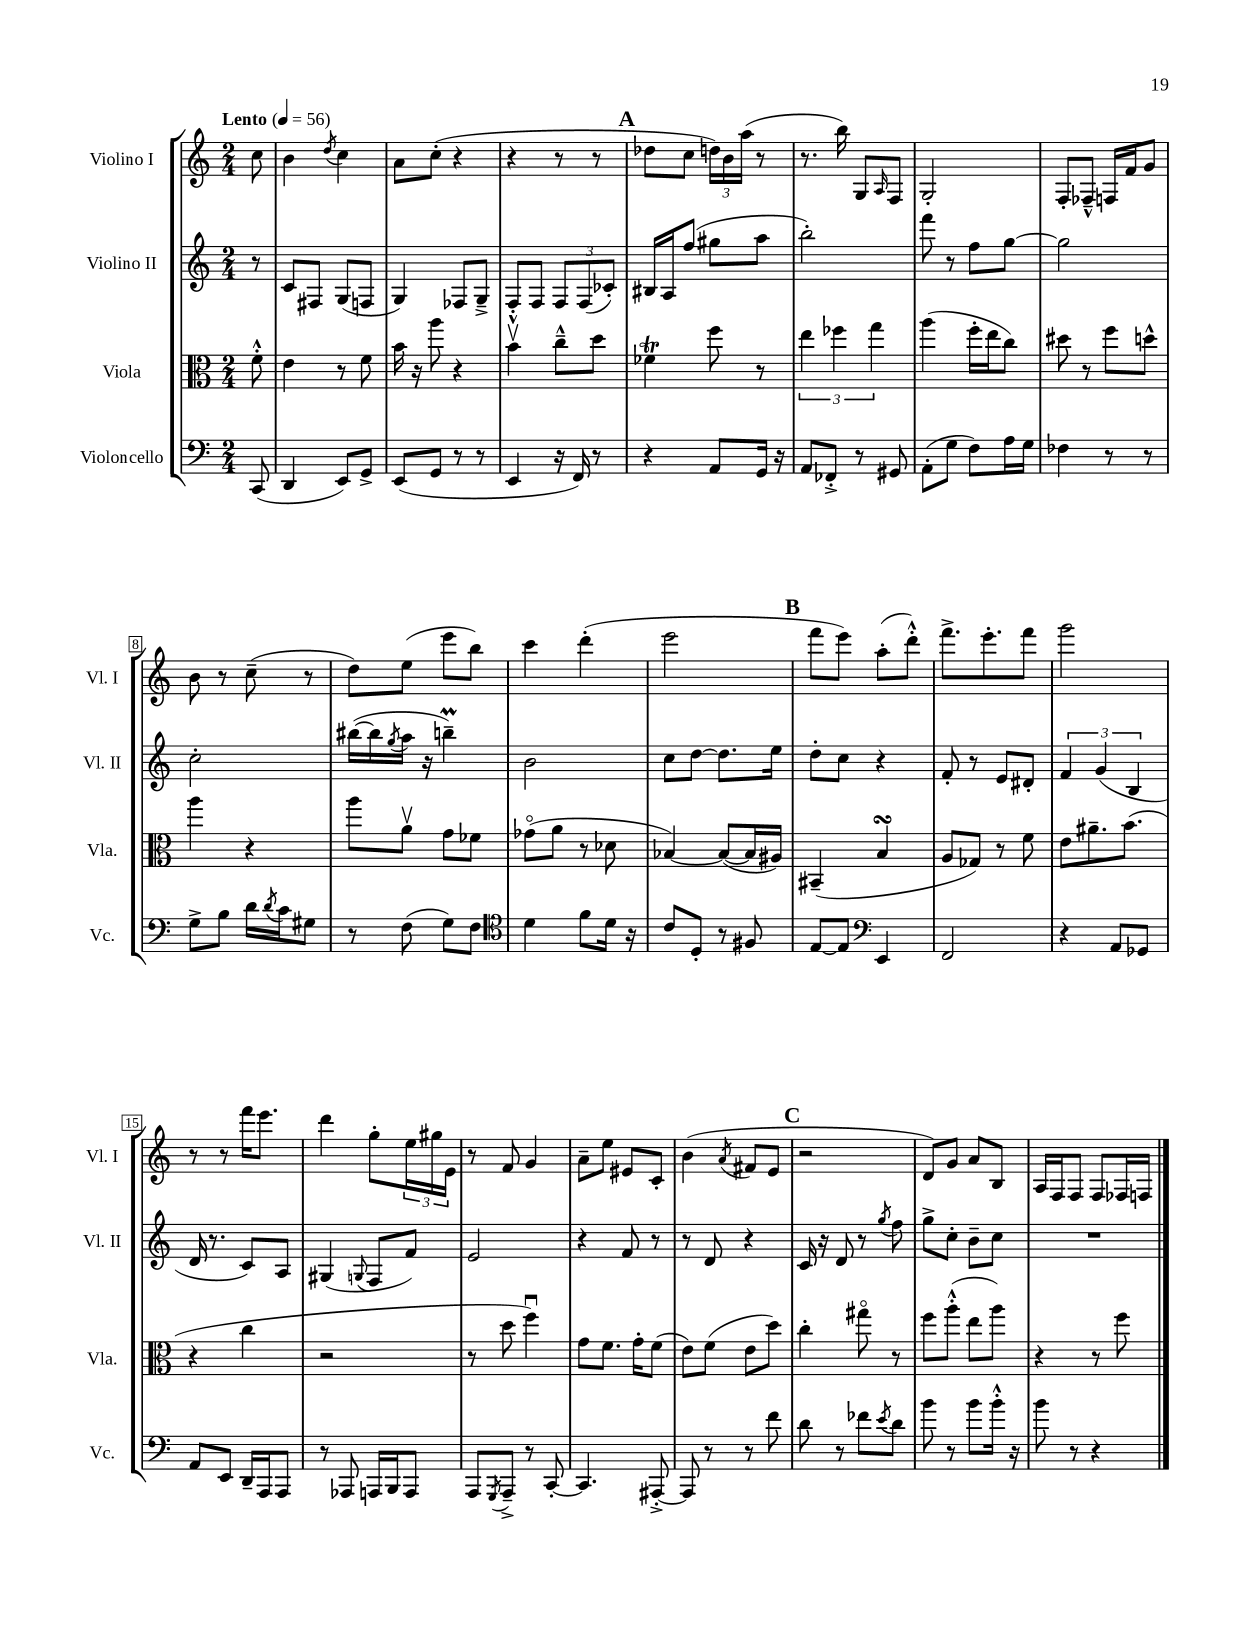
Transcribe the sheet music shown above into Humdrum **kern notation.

**kern	**kern	**kern	**kern
*staff4	*staff3	*staff2	*staff1
*clefF4	*clefC3	*clefG2	*clefG2
*k[]	*k[]	*k[]	*k[]
*M2/4	*M2/4	*M2/4	*M2/4
*MM56	*MM56	*MM56	*MM56
(8CC	8f'^^	8r	8cc
=	=	=	=
4DD	4e	8c	4b
.	.	8F#	.
.	.	.	8qdd
8EE)	8r	(8G	4cc
8GG^	8f	8F	.
=	=	=	=
(8EE	16b	4G)	8a
.	16r	.	.
8GG	8aa	.	(8cc'
8r	4r	8F-	4r
8r	.	8G~^	.
=	=	=	=
4EE	4bv	8F'^^	4r
.	.	8F	.
16r	8cc~^^	12F	8r
16FF)	.	.	.
.	.	(12F	.
8r	8dd	.	8r
.	.	12c-')	.
=	=	=	=
4r	4f-	16B#	8dd-
.	.	16A	.
.	.	(8ff	8cc
8AA	8ff	8gg#	24dd)
.	.	.	24b
.	.	.	(24aa
16GG	8r	8aa	8r
16r	.	.	.
=	=	=	=
8AA	6ee	2bb')	8.r
8FF-'^	.	.	.
.	6ff-	.	.
.	.	.	16bb)
8r	.	.	8G
.	6gg	.	.
.	.	.	16qqA
8GG#	.	.	8F
=	=	=	=
(8AA'	(4aa	8fff	2G'
8G	.	8r	.
8F)	16ff'	8ff	.
.	16ee	.	.
16A	8cc)	[8gg	.
16G	.	.	.
=	=	=	=
4F-	8dd#	2gg]	8F'
.	8r	.	8F-~^^
8r	8ff	.	16F
.	.	.	16f
8r	8dd^^	.	8g
=	=	=	=
8G^	4aa	2cc'	8b
8B	.	.	8r
16d	4r	.	(8cc~
8qd	.	.	.
16c	.	.	.
8G#	.	.	8r
=	=	=	=
8r	8aa	([16bb#	8dd)
.	.	16bb#]	.
.	.	8qgg	.
(8F	8av	16aa	(8ee
.	.	16r	.
8G)	8g	4bb~)	8eee
8F	8f-	.	8bb)
=	=	=	=
*clefC4	*	*	*
4d	(8g-o	2b	4ccc
.	8a	.	.
8f	8r	.	(4ddd'
16d	8d-	.	.
16r	.	.	.
=	=	=	=
8c	[4B-)	8cc	2eee
8D'	.	[8dd	.
8r	(8B-_	8.dd]	.
8F#	16B-]	.	.
.	16A#)	16ee	.
=	=	=	=
[8E	(4BB#~	8dd'	8fff
8E]	.	8cc	8eee)
*clefF4	*	*	*
4EE	4B	4r	(8aa'
.	.	.	8ddd'^^)
=	=	=	=
2FF	8A	8f'	8.fff^
.	8G-)	8r	.
.	.	.	8.eee'
.	8r	8e	.
.	8f	8d#'	8fff
=	=	=	=
4r	8e	6f	2ggg
.	8.a#~	.	.
.	.	(6g	.
8AA	.	.	.
.	(8.b	.	.
.	.	6B	.
8GG-	.	.	.
=	=	=	=
8AA	4r	16d	8r
.	.	8.r	.
8EE	.	.	8r
16DD~	4cc	8c)	16fff
16AAA	.	.	8.eee
8AAA	.	8A	.
=	=	=	=
8r	2r	(4G#	4ddd
8AAA-	.	.	.
.	.	8qqG	.
16AAA	.	8F	8gg'
16BBB	.	.	.
8AAA	.	8f)	24ee
.	.	.	24gg#
.	.	.	24e
=	=	=	=
8AAA	8r	2e	8r
8qGGG	.	.	.
8AAA~^	8dd	.	8f
8r	4ffu)	.	4g
[8CC'	.	.	.
=	=	=	=
4.CC]	8g	4r	8a~
.	8.f	.	8ee
.	.	8f	8e#
.	16g'	.	.
[8AAA#'^	(8f	8r	8c'
=	=	=	=
8AAA#]	8e)	8r	(4b
8r	(8f	8d	.
.	.	.	8qa
8r	8e	4r	8f#
8f	8dd)	.	8e
=	=	=	=
8d	4cc'	16c	2r
.	.	16r	.
8r	.	8d	.
8f-	8gg#o	8r	.
8qe	.	8qgg	.
8d	8r	8ff	.
=	=	=	=
8b	8ff	8gg^	8d)
8r	(8aa'^^	8cc'	8g
8b	8ee	8b~	8a
16b'^^	8aa)	8cc	8B
16r	.	.	.
=	=	=	=
8b	4r	2r	16A
.	.	.	16F
8r	.	.	8F
4r	8r	.	8F
.	8ff	.	16F-
.	.	.	16F
==	==	==	==
*-	*-	*-	*-
